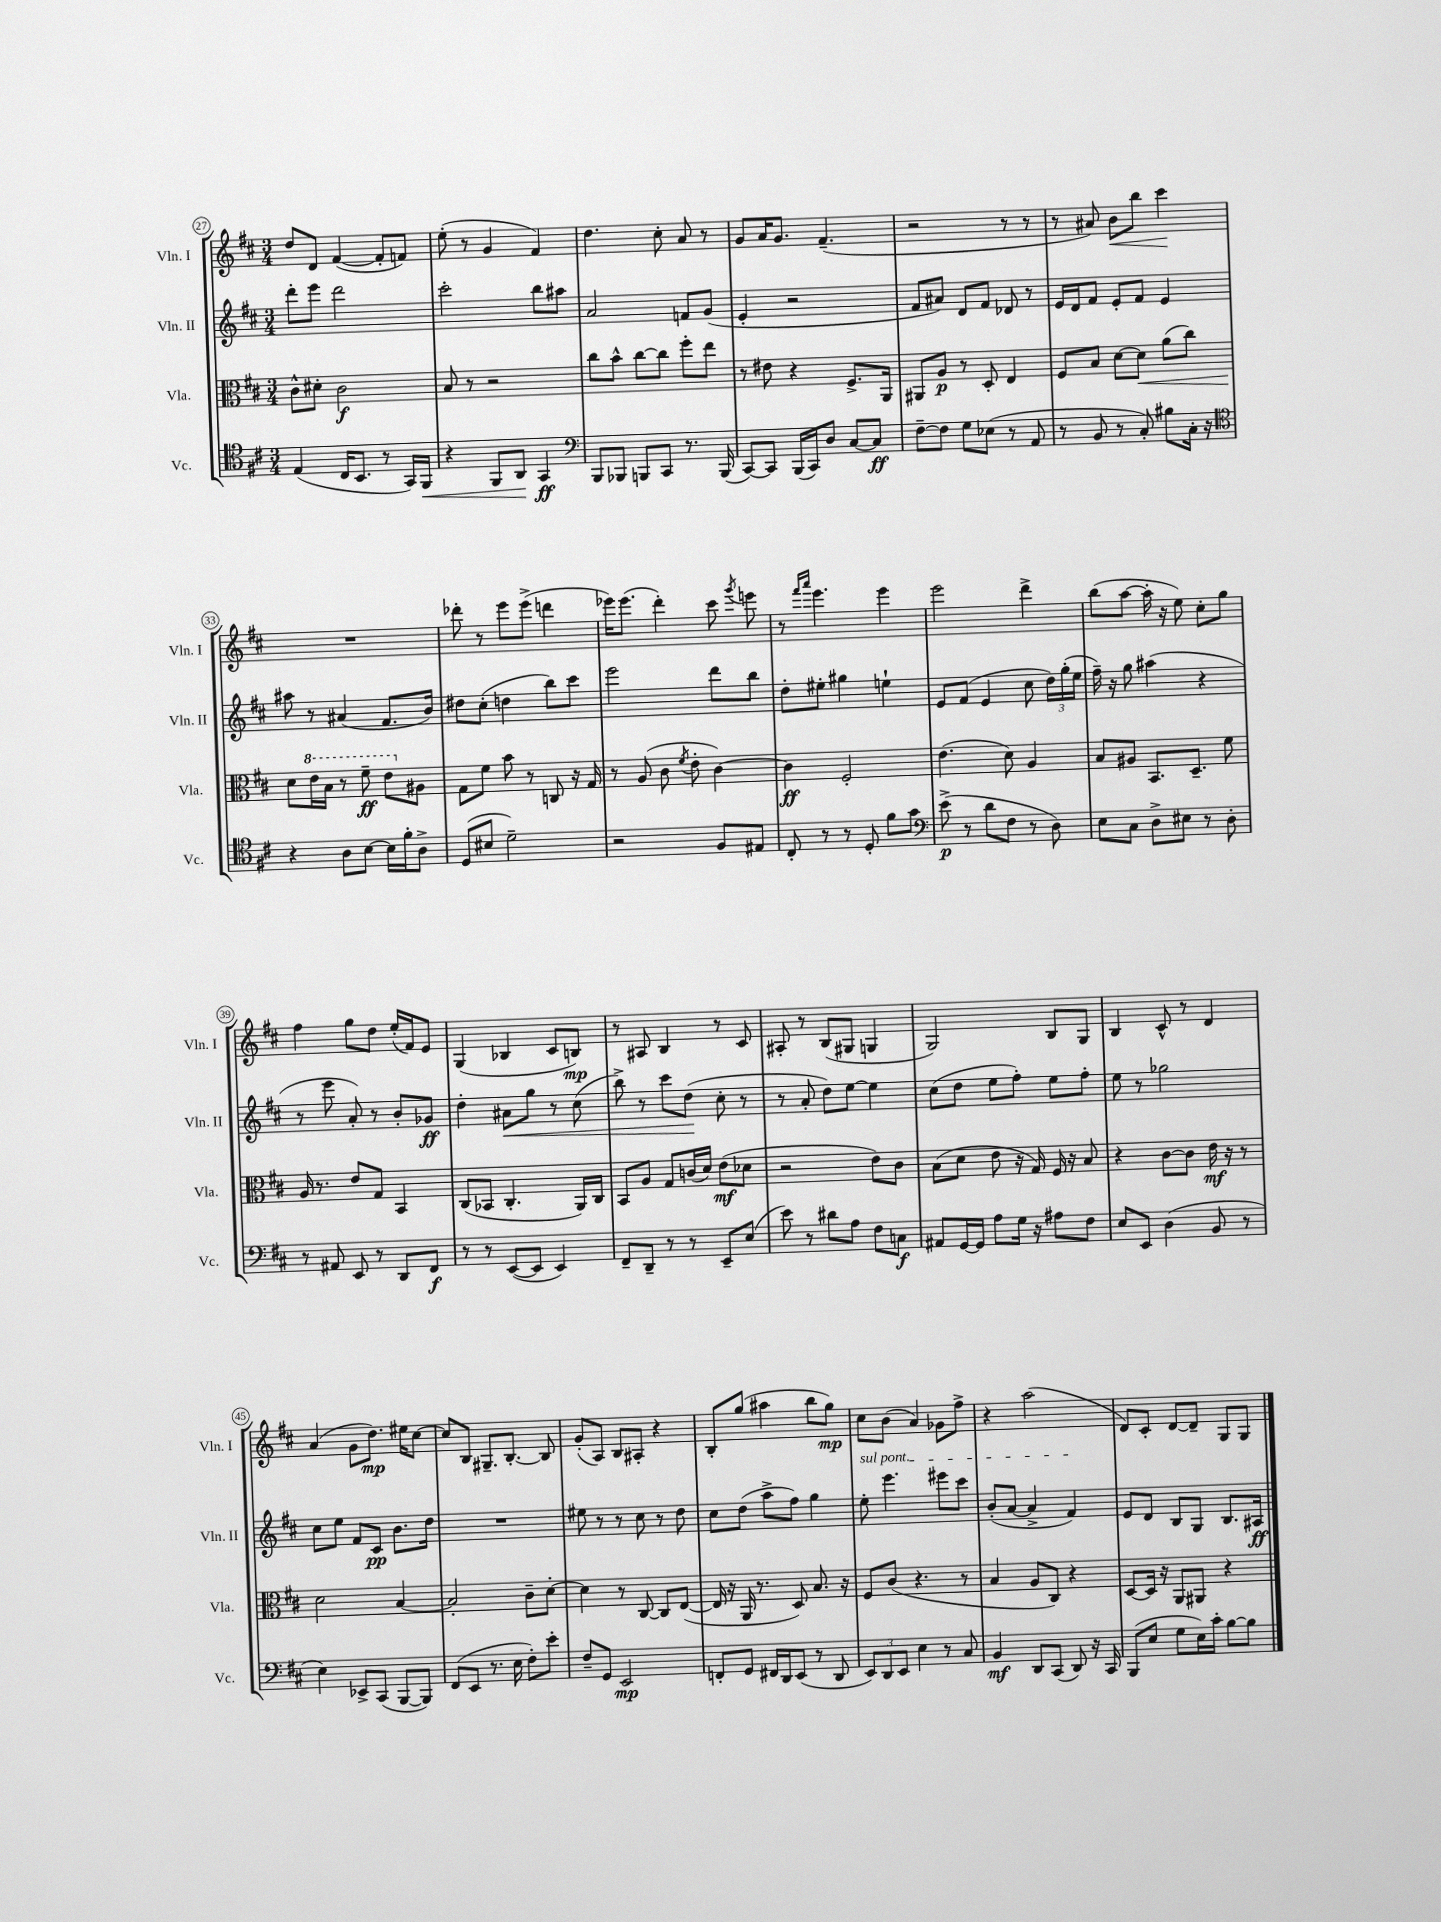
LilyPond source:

<<
\new StaffGroup <<
\new Staff = "s0" \with { instrumentName = "Vln. I" shortInstrumentName = "Vln. I" } {
    \clef treble \key d \major \numericTimeSignature \time 3/4
    \autoBeamOff d''8[ d'8] fis'4~( fis'8[-. f'8]) |
    e''8-.( r8 g'4 fis'4) |
    d''4. cis''8-. a'8 r8 |
    g'8[ a'16 g'8.] fis'4.--( |
    r2 r8 r8 |
    r8 ais'8) b'8[\< b''8] cis'''4\! |
    R2. |
    des'''8-. r8 e'''8[ e'''8]->( d'''4 |
    ees'''16[) ees'''8.]( d'''4-.) cis'''8 \acciaccatura { g'''8 } e'''8 |
    r8 \grace { fis'''16[ a'''16] } e'''4. e'''4 |
    e'''2 d'''4-> |
    b''8[( a''8]~ a''16-. r16 e''8) cis''8[-. g''8] |
    fis''4 g''8[ d''8] e''16[-.( fis'16) e'8] |
    g4( bes4 cis'8[ b8]\mp) |
    r8 ais8 b4 r8 cis'8 |
    ais8-. r8 b8[( gis8] g4 |
    g2) b8[ g8] |
    b4 cis'8-^ r8 d'4 |
    a'4( g'8[ d''8.]\mp) eis''16[ cis''8]~ |
    cis''8[ b8] gis8.[-- b8.]~-. b8 |
    g'8[-.( a8]) b8[ ais8]-. r4 |
    b8[-. g''8]( ais''4 b''8[ g''8]\mp) |
    cis''8[ b'8]( a'4) ges'8[ fis''8]-> |
    r4 a''2( |
    d'8[) cis'8]-. d'8[~ d'8]-- g8[ g8] \bar "|." |
}
\new Staff = "s1" \with { instrumentName = "Vln. II" shortInstrumentName = "Vln. II" } {
    \clef treble \key d \major \numericTimeSignature \time 3/4
    \autoBeamOff d'''8[-. e'''8] d'''2 |
    cis'''2-. b''8[ ais''8] |
    a'2 f'8[ g'8]( |
    e'4-. r2 |
    fis'8[ ais'8]) d'8[ fis'8] des'8 r8 |
    e'16[ d'16 fis'8] e'8[-. fis'8] e'4 |
    ais''8 r8 ais'4( fis'8.[ b'16]) |
    dis''8[ cis''8]-.( d''4 b''8[) cis'''8] |
    e'''2 d'''8[ b''8] |
    d''8[-. eis''8]-. gis''4 e''4-! |
    e'8[ fis'8]( e'4 cis''8 \tuplet 3/2 { d''16[) g''16-.( e''16] } |
    fis''16--) r16 g''8 ais''4( r4 |
    r8 e'''8 a'8-.) r8 b'8[-. ges'8]\ff |
    d''4-. ais'8[\< g''8] r8 cis''8( |
    b''8->) r8 cis'''8[ d''8]\!( cis''8-. r8 |
    r8 a'8-. d''8[) e''8]~ e''4 |
    cis''8[( d''8] e''8[ fis''8]-.) e''8[ fis''8]-. |
    e''8 r8 ges''2 |
    cis''8[ e''8] fis'8[ cis'8]\pp b'8.[ d''16] |
    R2. |
    eis''8 r8 r8 cis''8 r8 d''8 |
    cis''8[ d''8]( a''8[-> fis''8]) g''4 |
    \once \override TextSpanner.bound-details.left.text = \markup { \italic "sul pont." } e''8-.\startTextSpan e'''4. eis'''8[ cis'''8] |
    b'8[-.( a'8]~ a'4-> fis'4\stopTextSpan) |
    e'8[ d'8] b8[ g8] b8.[ ais16]\ff \bar "|." |
}
\new Staff = "s2" \with { instrumentName = "Vla." shortInstrumentName = "Vla." } {
    \clef alto \key d \major \numericTimeSignature \time 3/4
    \autoBeamOff cis'8[-^ dis'8]-. cis'2\f |
    b8 r8 r2 |
    cis''8[ b'8]-^ cis''8[~ cis''8] fis''8[-. e''8] |
    r8 eis'8 r4 fis8.[-> a,16] |
    ais,8[ a8]\p r8 d8-. e4 |
    fis8[ b8] d'8[~ d'8]\< a'8[( cis''8]) |
    d'8[\! \ottava #1 e''16 b'16] r8 fis''8--\ff e''8[ \ottava #0 ais8] |
    g8[ fis'8] b'8 r8 c8 r16 g16 |
    r8 a8( cis'8 \acciaccatura { fis'8 } e'8-. cis'4~) |
    cis'4\ff fis2-. |
    e'4.( d'8) a4 |
    b8[ ais8] b,8.[ d8.]-- fis'8 |
    a16 r8. e'8[ g8] b,4 |
    cis8[( bes,8] cis4.-. a,16[) cis16] |
    b,8[ a8] g8[ c'16( d'16]) e'8[\mf( des'8] |
    r2 e'8[) cis'8] |
    b8[( d'8] e'8 r16 g16) fis16 r16 b8 |
    r4 cis'8[~ cis'8] e'16\mf r16 r8 |
    d'2 b4~ |
    b2-. cis'8[-- d'8]~-. |
    d'4 r8 cis8~ cis8[ e8]~( |
    e16 r16 a,16 r8. d8) b8. r16 |
    fis8[ cis'8]( r4. r8 |
    b4 a8[ cis8]) r4 |
    d8[~ d16] r16 a,8[ ais,8] r4 \bar "|." |
}
\new Staff = "s3" \with { instrumentName = "Vc." shortInstrumentName = "Vc." } {
    \clef tenor \key d \major \numericTimeSignature \time 3/4
    \autoBeamOff e4( cis16[ b,8.] r8 g,16[) fis,16]\< |
    r4 fis,8[ a,8]\! g,4\ff |
    \clef bass b,,8[ bes,,8] b,,8[ cis,8] r8. b,,16( |
    cis,8[~) cis,8] b,,16[( cis,16) d8] cis8[~ cis8]\ff |
    fis8[~-- fis8] g8[ ees8]( r8 a,8 |
    r8 b,8 r8 cis8-.) bis8[ cis16]-. r16 |
    \clef tenor r4 a8[ b8]~ b16[ fis'16-. a8]-> |
    d8[( bis8] d'2--) |
    r2 fis8[ eis8] |
    cis8-. r8 r8 d8-. fis'8[ g'8] |
    \clef bass e'8->\p( r8 d'8[ fis8] r8 d8) |
    e8[ cis8] d8[-> eis8] r8 d8-. |
    r8 ais,8 e,8 r8 d,8[ fis,8]\f |
    r8 r8 e,8[~( e,8] e,4) |
    fis,8[-- d,8]-- r8 r8 e,8[-- e8]( |
    e'8) r8 dis'8[ a8] fis8[ c8]\f |
    ais,8[ g,16~ g,16] a8[ g16] r16 ais8[ fis8] |
    e8[ e,8] d4( b,8 r8 |
    e4) ees,8[-> cis,8]( b,,8[~ b,,8]) |
    fis,8[( e,8] r8. e16 fis8[-.) e'8]-. |
    fis8[-- g,8] e,2\mp |
    f,8[-. g,8] fis,16[ d,16 e,8]( r8 d,8 |
    \tuplet 3/2 { e,8[) d,8 e,8] } e4 r8 cis8 |
    b,4\mf d,8[ cis,8]( d,8) r16 cis,16 |
    b,,8[( e8] g8[ e16) cis'16]-. b8[~ b8] \bar "|." |
}
>>
>>
\layout { \context { \Score currentBarNumber = #27 \override BarNumber.stencil = #(make-stencil-circler 0.1 0.3 ly:text-interface::print) } }
